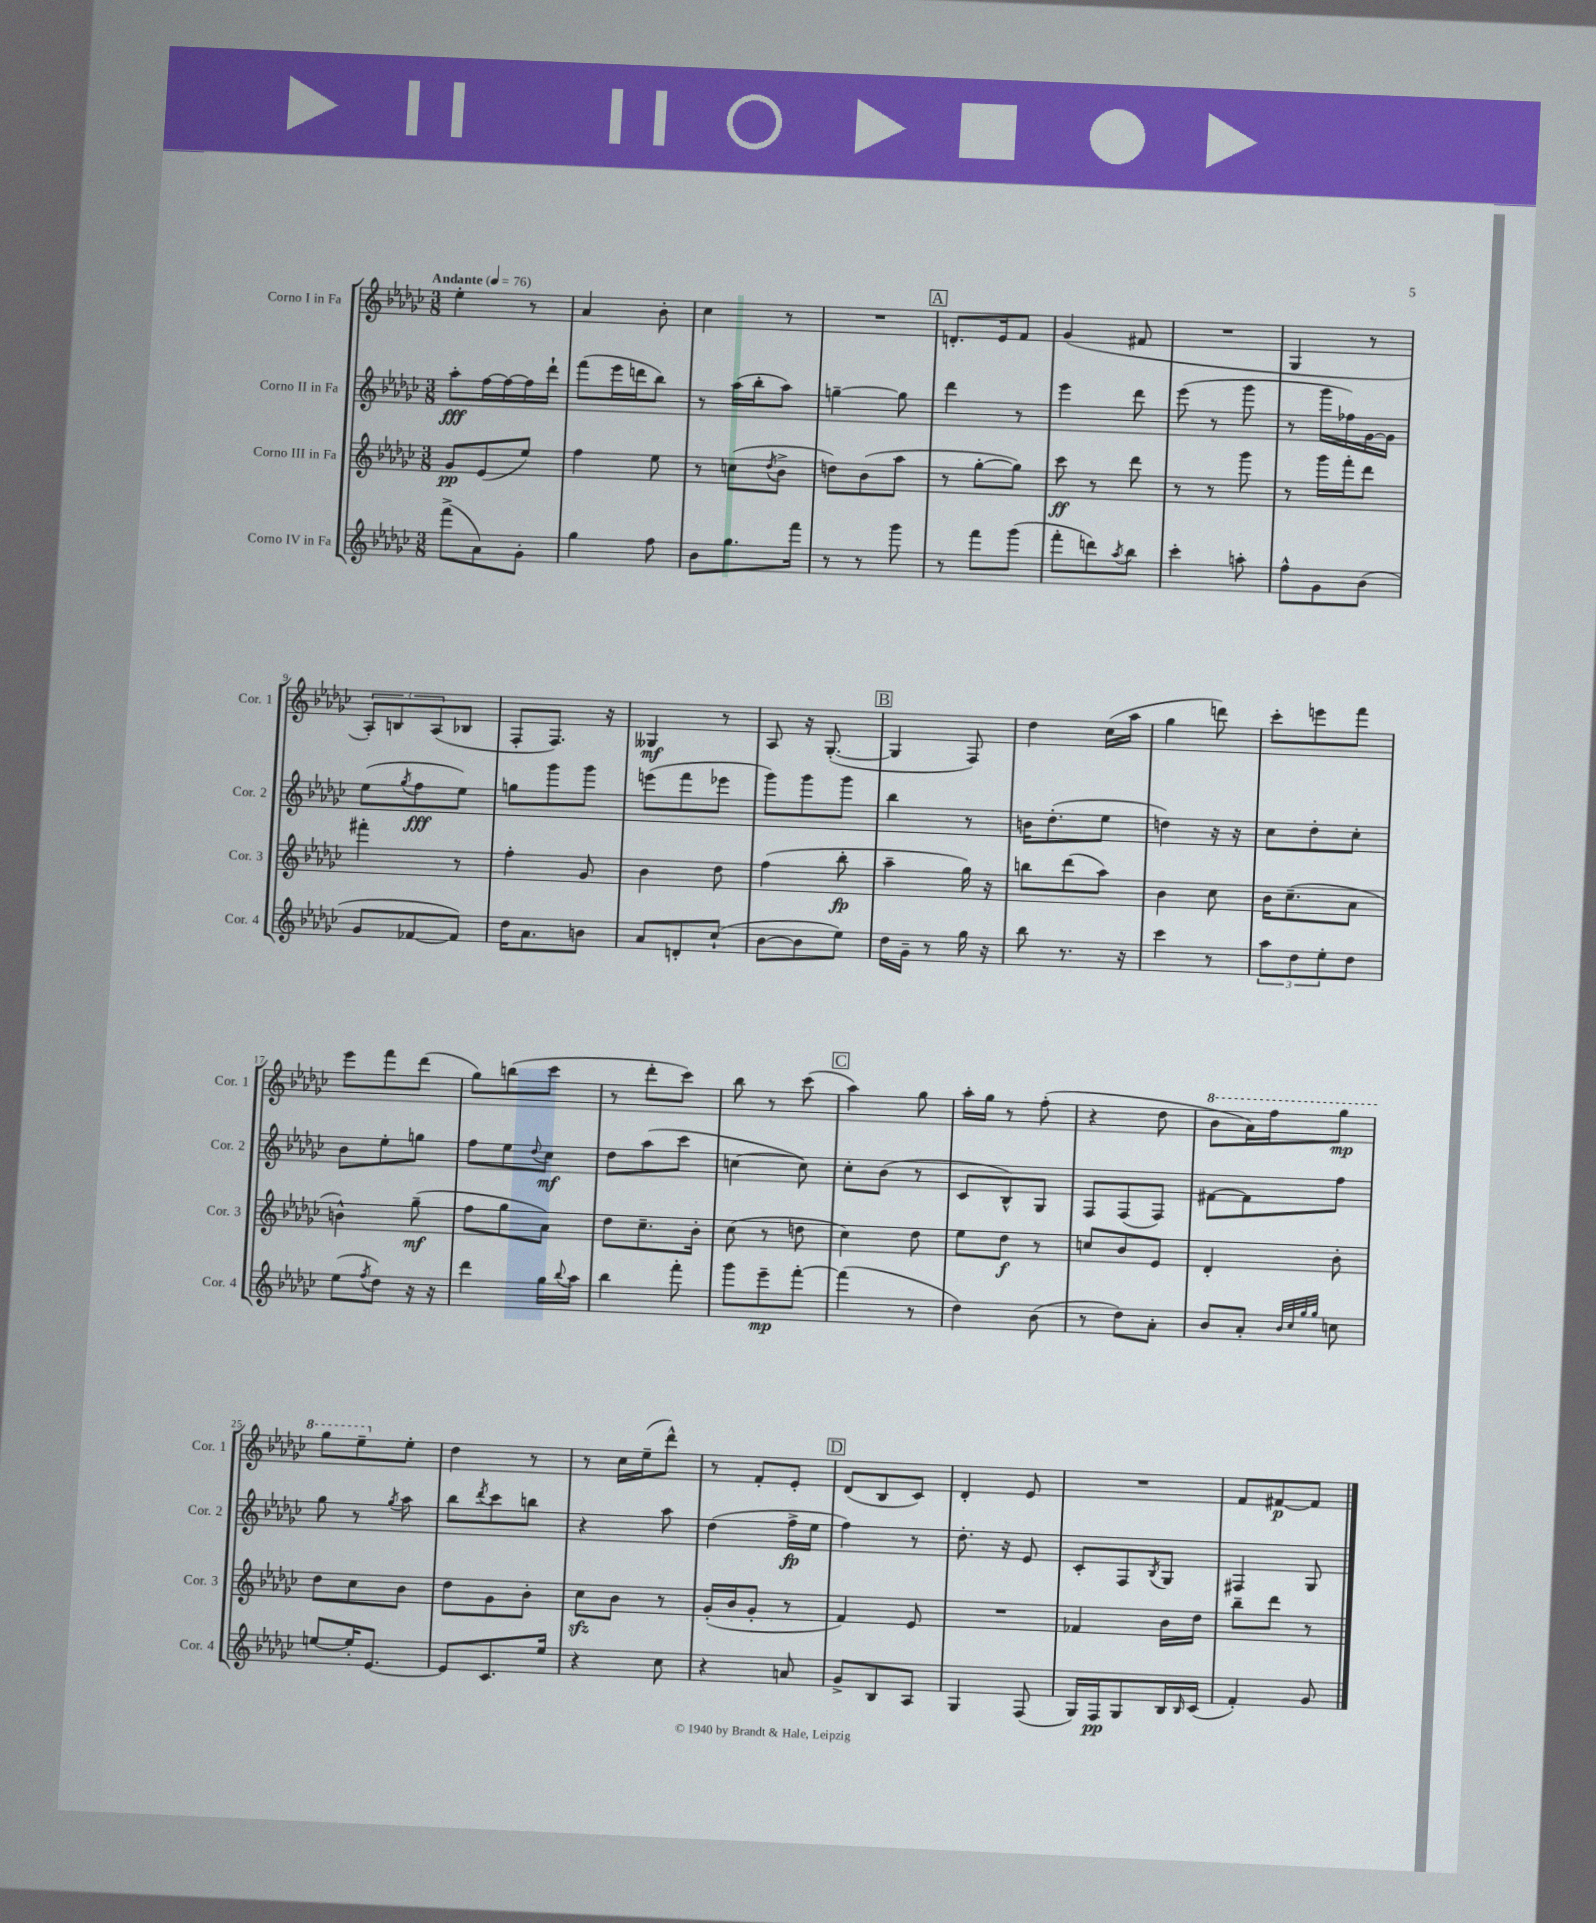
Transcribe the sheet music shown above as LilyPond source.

<<
\new StaffGroup <<
\new Staff = "s0" \with { instrumentName = "Corno I in Fa" shortInstrumentName = "Cor. 1" } {
    \clef treble \key ges \major \numericTimeSignature \time 3/8 \tempo "Andante" 4 = 76
    ees''4-. r8 |
    aes'4 bes'8-. |
    ces''4 r8 |
    R4. |
    \mark \markup { \box "A" } d'8.-. ees'16 f'8 |
    ges'4( fis'8 |
    R4. |
    ges4 r8 |
    \tuplet 3/2 { aes8-.) b8 aes8( } bes8 |
    f8-. f8.) r16 |
    geses4\mf r8 |
    aes8 r16 ges8.~-.( |
    \mark \markup { \box "B" } ges4 f8) |
    des''4 ces''16( aes''16 |
    ges''4 d'''8) |
    ces'''8-. e'''8 f'''8 |
    ees'''8 f'''8 des'''8( |
    ges''8) b''8( ces'''8 |
    r8 des'''8-. ces'''8) |
    bes''8 r8 ces'''8( |
    \mark \markup { \box "C" } aes''4) ges''8 |
    aes''16-. ges''16 r8 f''8-.( |
    r4 des''8 |
    \ottava #1 bes''8 aes''16) f'''16 ges'''8\mp |
    ges'''8 ees'''8-- \ottava #0 ees''8-. |
    des''4 r8 |
    r8 ces''16 ees''16--( des'''8-^) |
    r8 f'8-. ees'8-. |
    \mark \markup { \box "D" } des'8( bes8 ces'8) |
    des'4-. ees'8 |
    R4. |
    f'8 fis'8~\p fis'8 \bar "|." |
}
\new Staff = "s1" \with { instrumentName = "Corno II in Fa" shortInstrumentName = "Cor. 2" } {
    \clef treble \key ges \major \numericTimeSignature \time 3/8
    aes''8-.\fff f''16~ f''16~ f''16 des'''16-! |
    f'''8( ees'''16 d'''16 bes''8) |
    r8 aes''16( bes''16-. aes''8) |
    g''4~-- g''8 |
    \mark \markup { \box "A" } des'''4 r8 |
    ees'''4 des'''8 |
    ees'''8( r8 ges'''8 |
    r8 ges'''16 fes''16) ges'16~ ges'16 |
    ees''8( \acciaccatura { ges''8 } f''8\fff ees''8) |
    g''8 ges'''8 ges'''8 |
    e'''8( f'''8 ees'''8 |
    ges'''8) ges'''8 ges'''8 |
    \mark \markup { \box "B" } bes''4 r8 |
    b'16 des''8.-.( ees''8 |
    d''4) r16 r16 |
    ces''8 des''8-. ces''8-. |
    bes'8 ees''8-. g''8 |
    f''8 ees''8 \appoggiatura { des''8 } ces''8\mf |
    des''8 aes''8( ces'''8 |
    c''4~ c''8) |
    \mark \markup { \box "C" } ces''8-. bes'8( r8 |
    ces'8 bes8-^) ges8 |
    f8 f8( f8) |
    fis'8~ fis'8 f''8 |
    ges''8 r8 \acciaccatura { ges''8 } aes''8 |
    bes''8 \acciaccatura { des'''8 } ces'''8 b''8 |
    r4 aes''8 |
    des''4( f''16->\fp ees''16 |
    \mark \markup { \box "D" } f''4) r8 |
    des''8.-. r16 ees'8 |
    ces'8-. f8 \acciaccatura { bes8 } ges8 |
    fis4 ges8 \bar "|." |
}
\new Staff = "s2" \with { instrumentName = "Corno III in Fa" shortInstrumentName = "Cor. 3" } {
    \clef treble \key ges \major \numericTimeSignature \time 3/8
    ges'8\pp ees'8( ees''8) |
    f''4 ees''8 |
    r8 c''8( \acciaccatura { des''8 } bes'8-> |
    d''8) bes'8( aes''8 |
    \mark \markup { \box "A" } r8 ges''8~-. ges''8) |
    ces'''8\ff r8 des'''8 |
    r8 r8 ges'''8 |
    r8 ges'''16 f'''16-. des'''8 |
    fis'''4-. r8 |
    f''4-. ges'8 |
    bes'4 des''8 |
    f''4( bes''8-.\fp |
    \mark \markup { \box "B" } aes''4-- ges''16) r16 |
    b''8 des'''8( aes''8) |
    bes'4 ces''8 |
    bes'16 ces''8.--( aes'8 |
    b'4-^) ges''8--\mf( |
    f''8 ges''8 aes'8) |
    des''8 ces''8.-- bes'16-. |
    ces''8( r8 d''8 |
    \mark \markup { \box "C" } ces''4) des''8 |
    ees''8 des''8\f r8 |
    c''8 bes'8 ees'8 |
    des'4-. bes'8-. |
    des''8 ces''8 bes'8 |
    des''8 ges'8 bes'8-. |
    ces''8\sfz bes'8 r8 |
    ges'16-.( bes'16 ges'8-. r8 |
    \mark \markup { \box "D" } f'4) ees'8 |
    R4. |
    fes'4 bes'16 des''16 |
    bes''8-- des'''8 r8 \bar "|." |
}
\new Staff = "s3" \with { instrumentName = "Corno IV in Fa" shortInstrumentName = "Cor. 4" } {
    \clef treble \key ges \major \numericTimeSignature \time 3/8
    f'''8->( aes'8) ges'8-. |
    ges''4 f''8 |
    bes'8 ges''8. f'''16 |
    r8 r8 ges'''8 |
    \mark \markup { \box "A" } r8 f'''8 ges'''8( |
    f'''8-. d'''8) \acciaccatura { aes''8 } bes''8 |
    ces'''4-. a''8-. |
    f''8-^ ges'8 bes'8( |
    ges'8 fes'8~ fes'8) |
    des''16 aes'8. b'8 |
    aes'8 d'8-. ces''8-!( |
    bes'8~ bes'8 ees''8) |
    \mark \markup { \box "B" } des''16 ges'16-- r8 ges''16 r16 |
    bes''8 r8. r16 |
    ces'''4 r8 |
    \tuplet 3/2 { aes''8 des''8 ees''8-. } des''8 |
    ees''8( \acciaccatura { f''8 } des''8) r16 r16 |
    des'''4 ges''16 \appoggiatura { bes''8 } aes''16 |
    bes''4 f'''8-. |
    ges'''8 ees'''8--\mp f'''8~-. |
    \mark \markup { \box "C" } f'''4( r8 |
    des''4) bes'8( |
    r8 des''8) aes'8-. |
    bes'8 aes'8-. \grace { bes'32 ces''32 ges''32 ges''32 } c''8 |
    e''8~ e''16-. ees'8.~ |
    ees'8 ces'8. ees''16 |
    r4 ces''8 |
    r4 a'8 |
    \mark \markup { \box "D" } ges'8-> bes8 aes8 |
    ges4 f8( |
    ges16) f16\pp ges8 bes16 \grace { bes16 } ces'16( |
    f'4-.) ges'8 \bar "|." |
}
>>
>>
